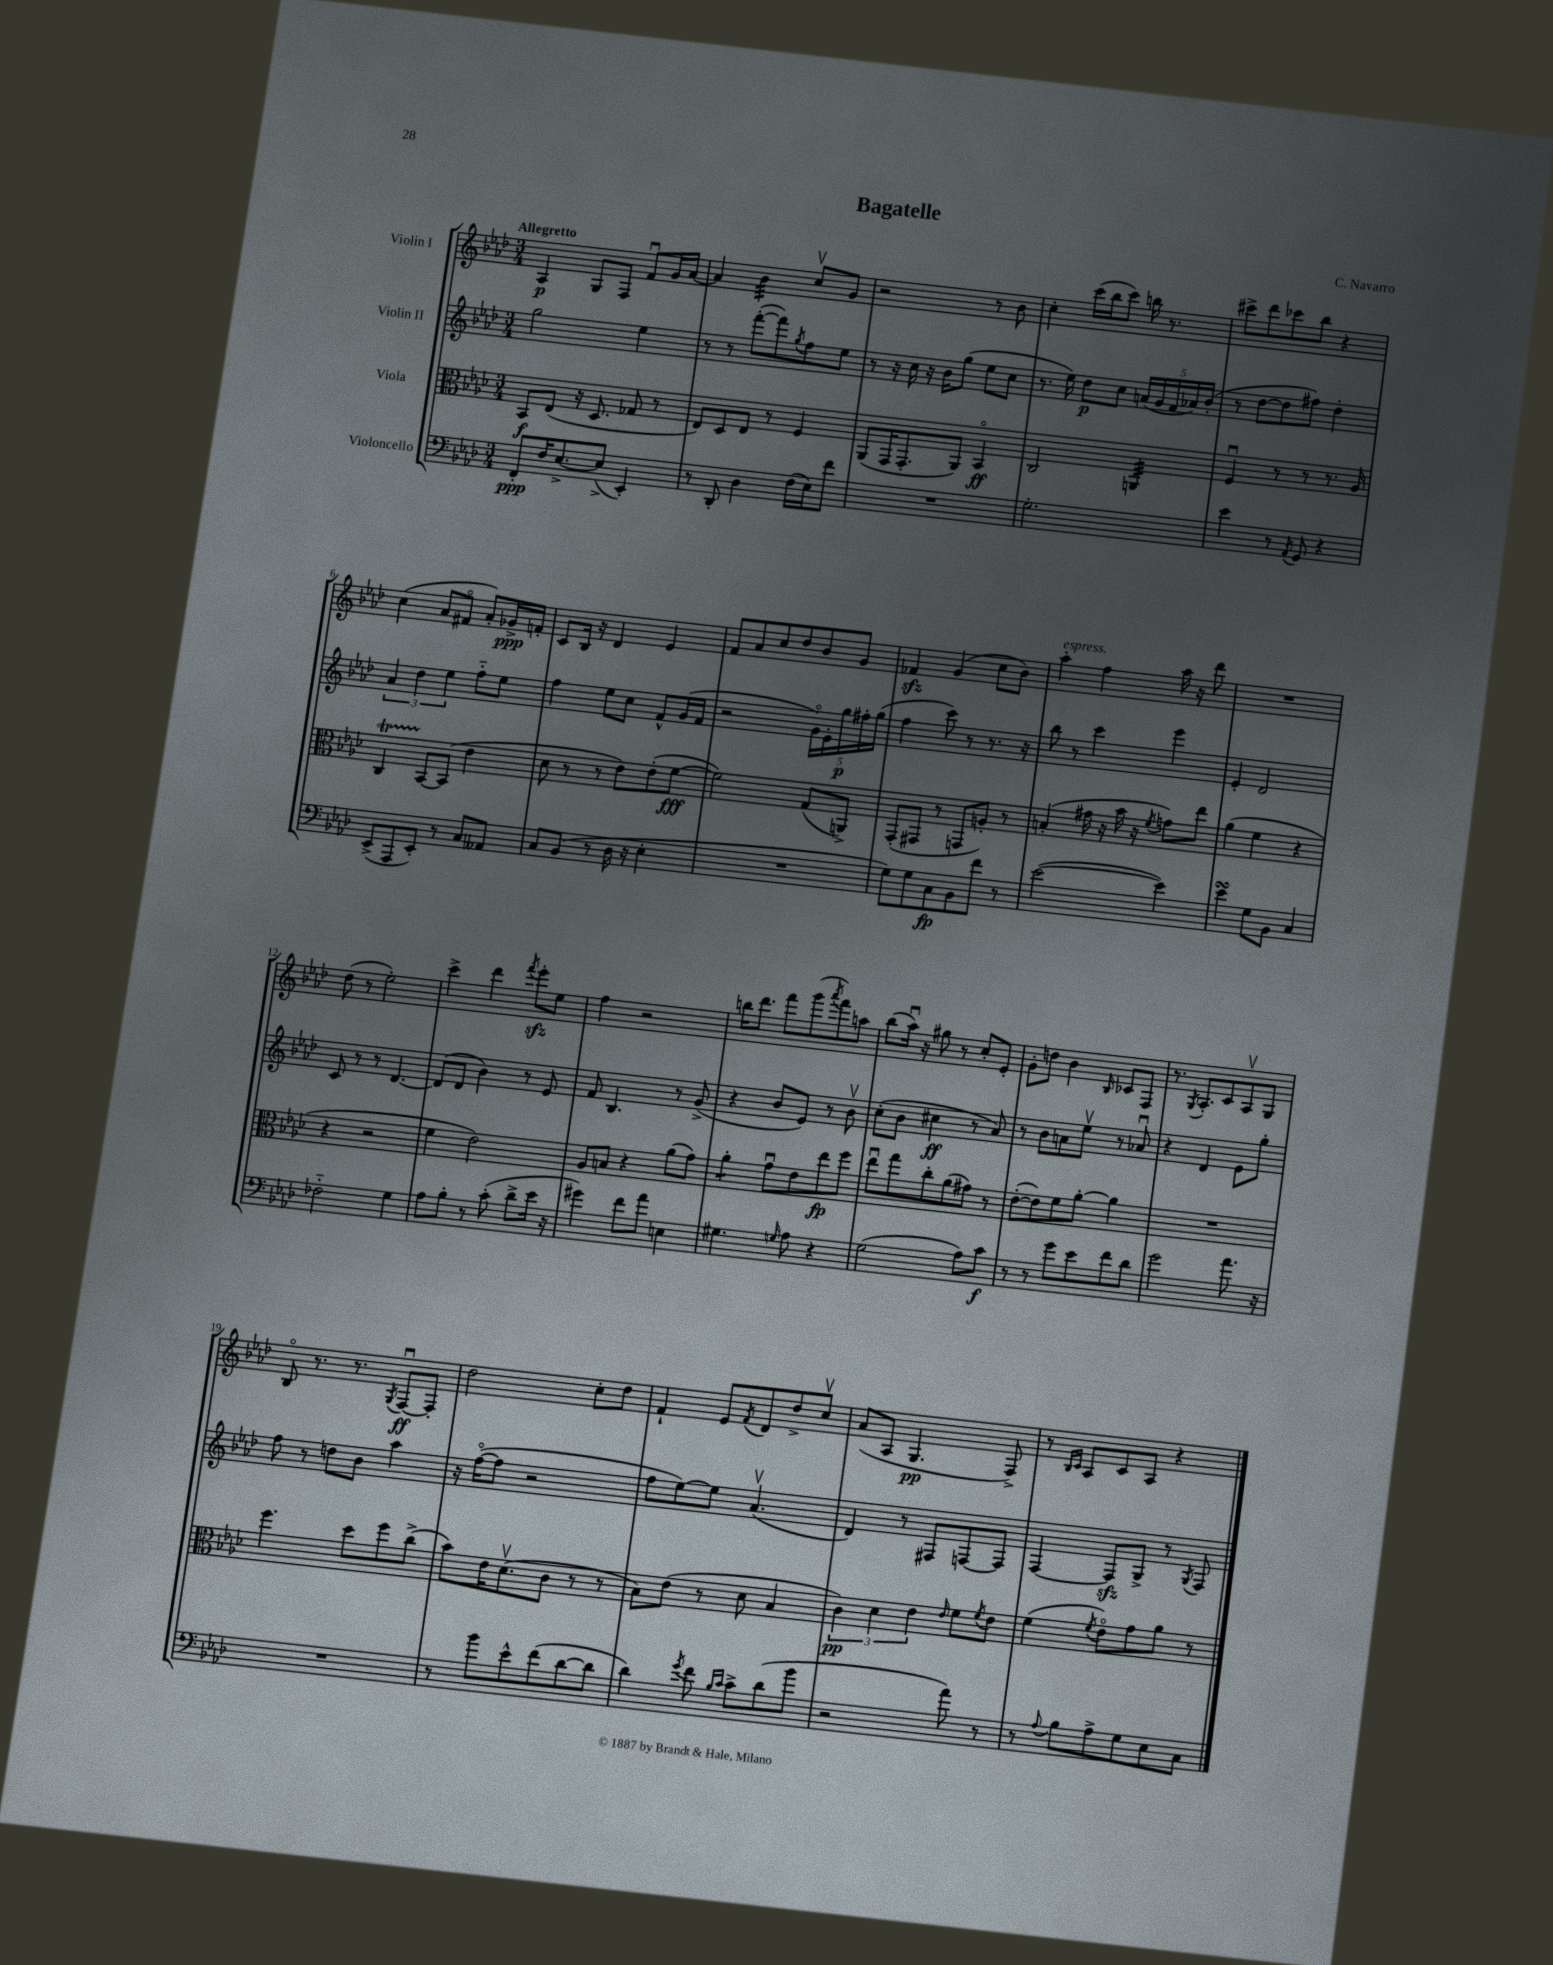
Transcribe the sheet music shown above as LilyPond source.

\header { title = "Bagatelle" composer = "C. Navarro" }
<<
\new StaffGroup <<
\new Staff = "s0" \with { instrumentName = "Violin I" } {
    \clef treble \key aes \major \numericTimeSignature \time 3/4 \tempo "Allegretto"
    aes4\p g8 f8 f'8\downbow g'16 aes'16~ |
    aes'4 bes'4:32 c''8\upbow g'8 |
    r2 r8 bes'8 |
    c''4-. c'''16( bes''16 c'''8) b''16 r8. |
    cis'''8-> des'''8 ces'''8 bes''8 r4 |
    c''4( aes'8 fis'8\flageolet aes'8-.) ges'16->\ppp f'16-. |
    c'8 bes16 r16 des'4 ees'4 |
    f'8 aes'8 c''8 des''8 bes'8 g'8 |
    fes'4\sfz g'4( c''8 bes'8) |
    aes''4-.^\markup { \italic "espress." } f''4 aes''16 r16 des'''8 |
    R2. |
    des''8( r8 ees''2-.) |
    c'''4-> des'''4 \acciaccatura { f'''8 } ees'''8-.\sfz ees''8 |
    f''4 r2 |
    b''16 des'''8. f'''8 g'''8( \acciaccatura { aes'''8 } f'''8) a''8 |
    bes''8( aes''16\downbow) r16 gis''8 r8 c''8-. ees'8-. |
    g'8-. d''8 bes'4 \grace { bes16 } ces'8 f8 |
    r8. \acciaccatura { g8 } aes8.-. c'8 aes8\upbow g8 |
    bes8\flageolet r8. r8. \acciaccatura { g8 } f8~\downbow\ff f8-. |
    des''2 c''8-. des''8 |
    f'4-! ees'8 \acciaccatura { f'8 } des'8 des''8-> c''8\upbow |
    aes'8( aes8 g4.\pp f8->) |
    r8 \grace { bes16 c'16 } aes8 c'8 aes8 r4 \bar "|." |
}
\new Staff = "s1" \with { instrumentName = "Violin II" } {
    \clef treble \key aes \major \numericTimeSignature \time 3/4
    g''2 ees''4 |
    r8 r8 f'''8~-.( f'''8) \acciaccatura { g''8 } f''8 ees''8 |
    r8 r16 c''16 r16 bes'16 g''8( ees''8 c''8 |
    r8. ees''16) des''8\p c''8 \tuplet 5/4 { a'16( g'16 f'16 aes'16) bes'16-.( } |
    r8 des''8~ des''8 fis''8) des''4-. |
    \tuplet 3/2 { aes'4 des''4 ees''4 } f''8-_ ees''8 |
    f''4 ees''8 c''8 f'8-^ g'16( f'16 |
    r2 \tuplet 5/4 { g'16\flageolet) ees'16-. g''16\p fis''16-. g''16( } |
    f''4 c'''8) r8 r8. r16 |
    bes''8 r8 c'''4 ees'''4 |
    ees'4-. des'2 |
    c'8 r8 r8 des'4.~ |
    des'8( des'8 bes'4) r8 ees'8 |
    f'8 bes4. r8 g'8->( |
    r4 bes'8 ees'8) r8 bes'8\upbow |
    c''8-.( bes'8 cis''4\ff r8 aes'8) |
    r8 bes'8 a'8 ees''8\upbow r8 aes'8\downbow |
    r4 des'4 ees'8 g''8-. |
    f''8 r8 d''8 bes'8 aes''4 |
    r16 f''16~\flageolet( f''8 r2 |
    f''8 ees''8~) ees''8 aes'4.\upbow( |
    des'4) r8 fis8 f8~ f8 |
    f4~ f8\sfz g8-> r8 \acciaccatura { g8 } f8 \bar "|." |
}
\new Staff = "s2" \with { instrumentName = "Viola" } {
    \clef alto \key aes \major \numericTimeSignature \time 3/4
    bes,8\f ees8( r16 des8. ges8 r8 |
    ees8) des8 ees8 r8 f4 |
    aes,8( g,16 g,8.-. aes,8) bes,4\flageolet\ff |
    c2 a,4:32 |
    f4\downbow r8 r8 r8. aes16 |
    c4\startTrillSpan bes,8~\stopTrillSpan bes,8( ees'4 |
    des'8 r8 r8 ees'8) ees'8-.( f'8~\fff |
    f'2) g8( a,8->) |
    g,8-.( gis,8 r8 g,8 a8-.) r8 |
    b4-.( gis'16 r16 bes'16 r16 \acciaccatura { f'8 } g'8) ees''8 |
    aes'4( f'4 r4 |
    r4 r2 |
    f'4 ees'2) |
    aes8 b8 r4 aes'8( g'8) |
    aes'4:8-. g'8\downbow ees'8 ees''8\fp f''8 |
    ees''8\downbow g''8 c''8-. aes'8( gis'8) r8 |
    ees'8~-.( ees'8) f'8 aes'8~-. aes'4 |
    R2. |
    f''4. des''8 f''8 c''8->( |
    bes'8) ees'16 des'8.\upbow( c'8 r8 r8 |
    bes8) ees'8( r8 des'8 bes4 |
    \tuplet 3/2 { c'4\pp) des'4 ees'4 } \grace { ees'16 } f'8 \acciaccatura { f'8 } ees'8 |
    f'4( \acciaccatura { f'8 } ees'8\flageolet) g'8 aes'8 r8 \bar "|." |
}
\new Staff = "s3" \with { instrumentName = "Violoncello" } {
    \clef bass \key aes \major \numericTimeSignature \time 3/4
    f,8-.\ppp f16 ees8.~-> ees8->( ees,4-.) |
    r8 des,8-. des4 f16( ees16) f'8 |
    R2. |
    g2.-. |
    ees'4 r8 \acciaccatura { aes,8 } g,8 r4 |
    ees,8->( aes,,8 ees,8-.) r8 c8 aeses,8 |
    c8 bes,8( r8 des16 r16 ees4-. |
    R2. |
    g8) g8 c8\fp bes,8 f'8 r8 |
    ees'2~( ees'4) |
    ees'4\turn g8 bes,8 c4 |
    fes2-_ g4 |
    aes8 bes8-. r8 c'8-.( des'8-> ees'16 r16 |
    gis'4) f'8 aes'8 e4 |
    gis4. \grace { g16 } aes8 r4 |
    g2( aes8) c'8\f |
    r8 r8 g'8 ees'8 f'8 des'8 |
    g'2 aes'8. r16 |
    R2. |
    r8 bes'8 ees'8-^ f'8( des'8~ des'8 |
    des'4) \acciaccatura { g'8 } f'8 \grace { bes16 c'16 } c'8-> des'8( bes'8 |
    r2 aes'8) r8 |
    r8 \appoggiatura { aes8 } bes8 aes8-> g8 ees8 c8 \bar "|." |
}
>>
>>
